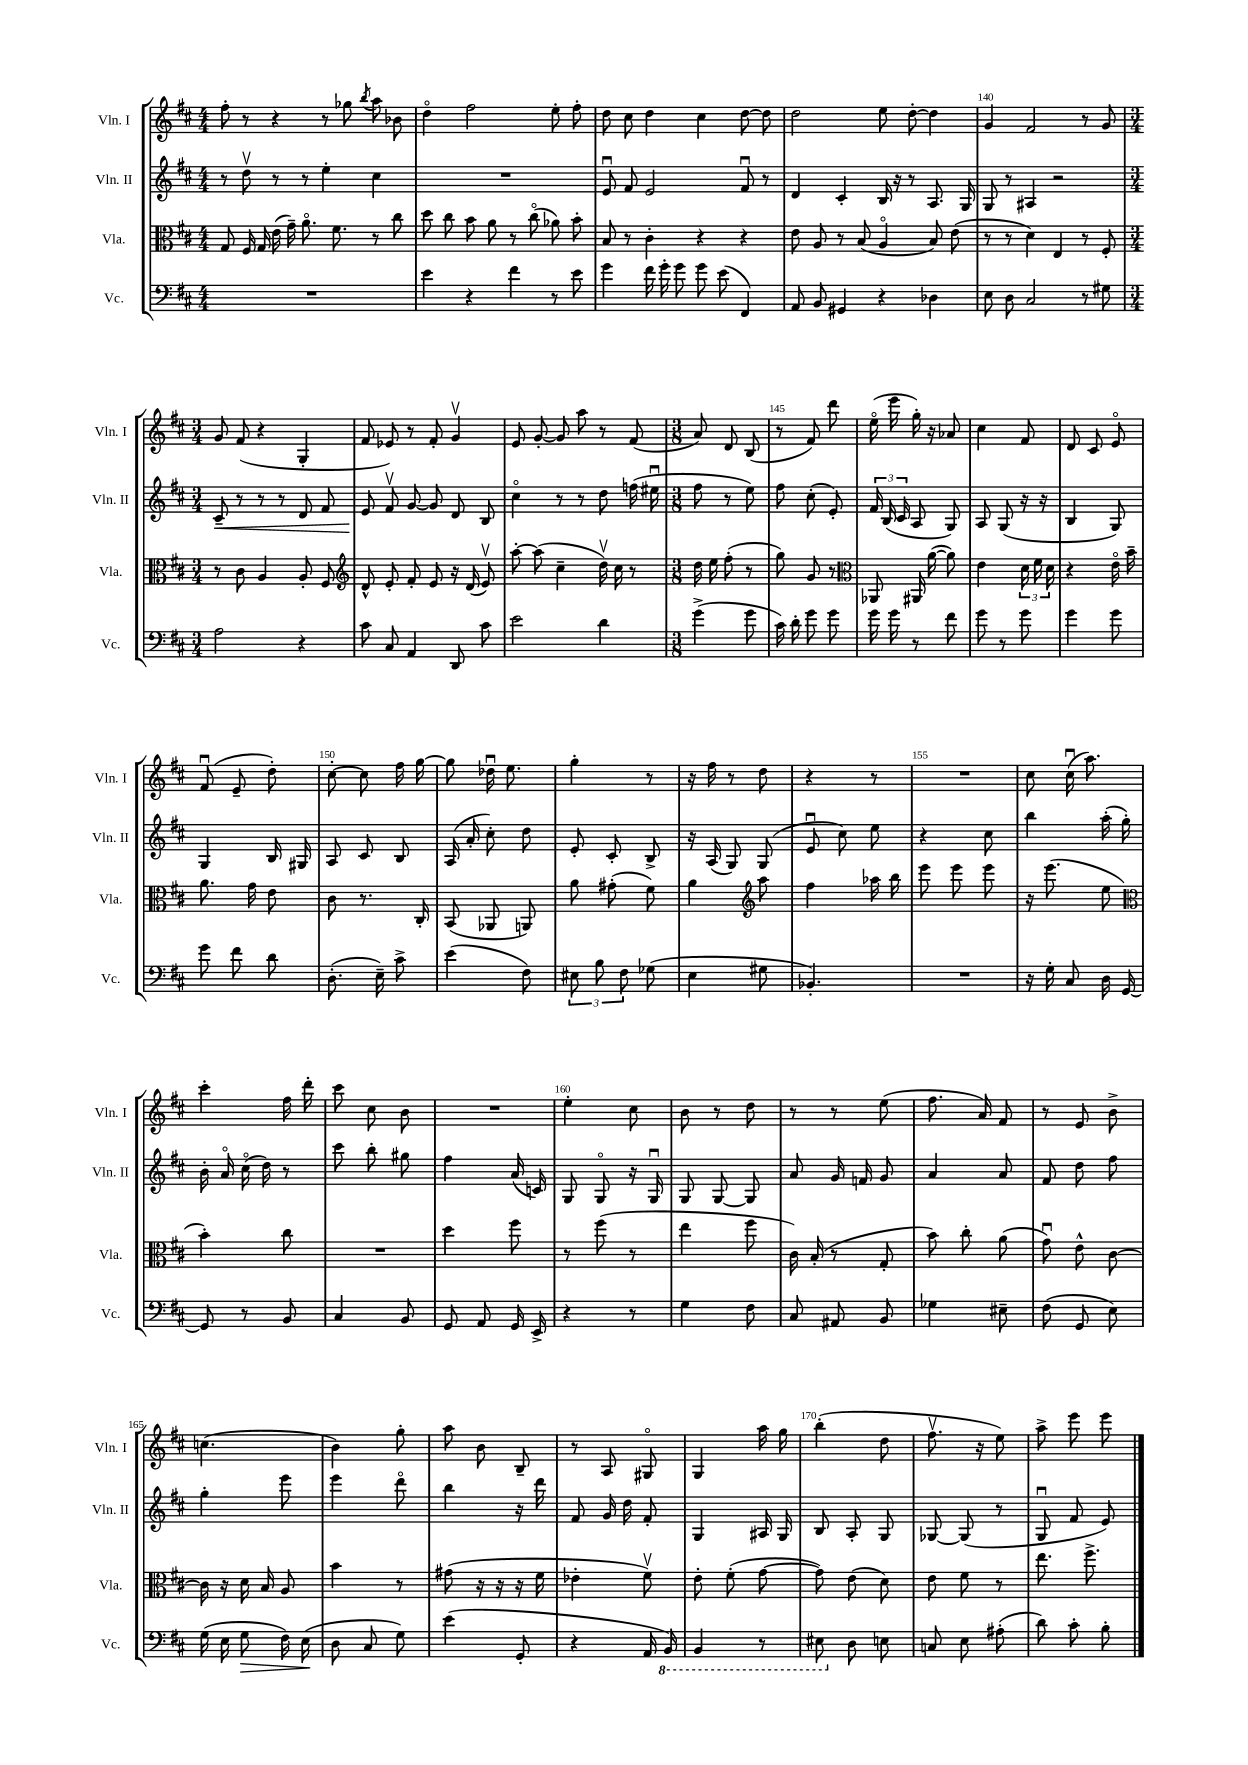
<<
\new StaffGroup <<
\new Staff = "s0" \with { instrumentName = "Vln. I" shortInstrumentName = "Vln. I" } {
    \clef treble \key d \major \numericTimeSignature \time 4/4
    \autoBeamOff fis''8-. r8 r4 r8 ges''8 \acciaccatura { b''8 } a''8 bes'8 |
    d''4\flageolet fis''2 e''8-. fis''8-. |
    d''8 cis''8 d''4 cis''4 d''8~ d''8 |
    d''2 e''8 d''8~-. d''4 |
    g'4 fis'2 r8 g'8 |
    \numericTimeSignature \time 3/4 g'8 fis'8( r4 g4-. |
    fis'8 ees'8) r8 fis'8-. g'4\upbow |
    e'8 g'8~-. g'8 a''8 r8 fis'8( |
    \numericTimeSignature \time 3/8 a'8) d'8 b8( |
    r8 fis'8) d'''8 |
    e''16\flageolet( e'''16 g''16-.) r16 aes'8 |
    cis''4 fis'8 |
    d'8 cis'8 e'8\flageolet |
    fis'8\downbow( e'8-- d''8-.) |
    cis''8~-. cis''8 fis''16 g''16~ |
    g''8 des''16\downbow e''8. |
    g''4-. r8 |
    r16 fis''16 r8 d''8 |
    r4 r8 |
    R4. |
    cis''8 cis''16\downbow( a''8.) |
    cis'''4-. fis''16 d'''16-. |
    cis'''8 cis''8 b'8 |
    R4. |
    e''4-. cis''8 |
    b'8 r8 d''8 |
    r8 r8 e''8( |
    fis''8. a'16) fis'8 |
    r8 e'8 b'8-> |
    c''4.( |
    b'4) g''8-. |
    a''8 b'8 b8-- |
    r8 a8 gis8\flageolet |
    g4 a''16 g''16 |
    b''4-.( d''8 |
    fis''8.\upbow r16 e''8) |
    a''8-> e'''8 e'''8 \bar "|." |
}
\new Staff = "s1" \with { instrumentName = "Vln. II" shortInstrumentName = "Vln. II" } {
    \clef treble \key d \major \numericTimeSignature \time 4/4
    \autoBeamOff r8 d''8\upbow r8 r8 e''4-. cis''4 |
    R1 |
    e'8\downbow fis'8 e'2 fis'8\downbow r8 |
    d'4 cis'4-. b16 r16 r8 a8. g16 |
    g8 r8 ais4 r2 |
    \numericTimeSignature \time 3/4 cis'8--\< r8 r8 r8 d'8 fis'8 |
    e'8\! fis'8\upbow g'8~ g'8 d'8 b8 |
    cis''4\flageolet r8 r8 d''8 f''16( eis''16\downbow |
    \numericTimeSignature \time 3/8 fis''8 r8 e''8) |
    fis''8 cis''8-.( e'8-.) |
    \tuplet 3/2 { fis'16 b16( cis'16 } a8 g8) |
    a8 g8( r16 r16 |
    b4 g8) |
    g4 b16 gis16 |
    a8 cis'8 b8 |
    a16( a'16-. cis''8-.) d''8 |
    e'8-. cis'8-. b8-> |
    r16 a16( g8) g8( |
    e'8\downbow cis''8) e''8 |
    r4 cis''8 |
    b''4 a''16-.( g''16-.) |
    b'16-. a'16\flageolet cis''16\flageolet( d''16) r8 |
    cis'''8 b''8-. gis''8 |
    fis''4 a'16( c'16) |
    g8 g8\flageolet r16 g16\downbow |
    g8 g8~ g8 |
    a'8 g'16 f'16 g'8 |
    a'4 a'8 |
    fis'8 d''8 fis''8 |
    g''4-. e'''8 |
    e'''4 d'''8\flageolet |
    b''4 r16 d'''16 |
    fis'8 g'16 d''16 fis'8-. |
    g4 ais16 g16 |
    b8 a8-. g8 |
    ges8~ ges8( r8 |
    g8\downbow fis'8 e'8) \bar "|." |
}
\new Staff = "s2" \with { instrumentName = "Vla." shortInstrumentName = "Vla." } {
    \clef alto \key d \major \numericTimeSignature \time 4/4
    \autoBeamOff g8 fis16 g16 e'16( g'16--) a'8.\flageolet fis'8. r8 cis''8 |
    d''8 cis''8 b'8 a'8 r8 cis''8\flageolet( aes'8) b'8-. |
    b8 r8 cis'4-. r4 r4 |
    e'8 a8 r8 b8( a4\flageolet b8) e'8( |
    r8 r8 d'4) e4 r8 fis8-. |
    \numericTimeSignature \time 3/4 r8 cis'8 a4 a8-. fis8 |
    \clef treble d'8-^ e'8-. fis'8-. e'8 r16 d'16( e'8\upbow) |
    a''8~-. a''8( cis''4-- d''16\upbow) cis''16 r8 |
    \numericTimeSignature \time 3/8 d''16 e''16 fis''8-.( r8 |
    g''8) g'8 r8 |
    \clef alto aes,8 ais,16 a'16~( a'8) |
    e'4 \tuplet 3/2 { d'16 fis'16 d'16 } |
    r4 e'16\flageolet b'16-- |
    a'8. g'16 e'8 |
    cis'8 r8. cis16-. |
    b,8( aes,8 a,8) |
    a'8 gis'8-.( fis'8) |
    a'4 \clef treble a''8 |
    fis''4 aes''16 b''16 |
    e'''8 e'''8 e'''8 |
    r16 e'''8.( e''8 |
    \clef alto b'4-.) cis''8 |
    R4. |
    d''4 fis''8 |
    r8 fis''8( r8 |
    e''4 fis''8 |
    cis'16) b16-.( r8 g8-. |
    b'8) cis''8-. a'8( |
    g'8\downbow) e'8-^ cis'8~ |
    cis'16 r16 d'16 b16 a8 |
    b'4 r8 |
    gis'8( r16 r16 r16 fis'16 |
    ees'4-. fis'8\upbow) |
    e'8-. fis'8-.( g'8~ |
    g'8) e'8( d'8) |
    e'8 fis'8 r8 |
    e''8. fis''8.-> \bar "|." |
}
\new Staff = "s3" \with { instrumentName = "Vc." shortInstrumentName = "Vc." } {
    \clef bass \key d \major \numericTimeSignature \time 4/4
    \autoBeamOff R1 |
    e'4 r4 fis'4 r8 e'8 |
    g'4 fis'16 g'16-. g'8 g'8 e'8( fis,4) |
    a,8 b,8 gis,4 r4 des4 |
    e8 d8 cis2 r8 gis8 |
    \numericTimeSignature \time 3/4 a2 r4 |
    cis'8 cis8 a,4 d,8 cis'8 |
    e'2 d'4 |
    \numericTimeSignature \time 3/8 g'4->( g'8 |
    cis'16) d'16-. g'8 g'8 |
    g'16 g'16 r8 fis'8 |
    g'8 r8 g'8 |
    g'4 g'8 |
    g'8 fis'8 d'8 |
    d8.-.( e16--) cis'8-> |
    e'4( fis8) |
    \tuplet 3/2 { eis8 b8 fis8 } ges8( |
    e4 gis8 |
    bes,4.-.) |
    R4. |
    r16 g16-. cis8 d16 g,16~ |
    g,8 r8 b,8 |
    cis4 b,8 |
    g,8 a,8 g,16 e,16-> |
    r4 r8 |
    g4 fis8 |
    cis8 ais,8 b,8 |
    ges4 eis8-- |
    fis8( g,8 e8) |
    g16( e16 g8\> fis16) e16\!( |
    d8 cis8 g8) |
    e'4( g,8-. |
    r4 a,16 \ottava #-1 b,,16) |
    b,,4 r8 |
    eis,8 \ottava #0 d8 e!8 |
    c8 e8 ais8-.( |
    d'8) cis'8-. b8-. \bar "|." |
}
>>
>>
\layout { \context { \Score currentBarNumber = #136 \override BarNumber.break-visibility = ##(#f #t #t) barNumberVisibility = #(every-nth-bar-number-visible 5) } }
